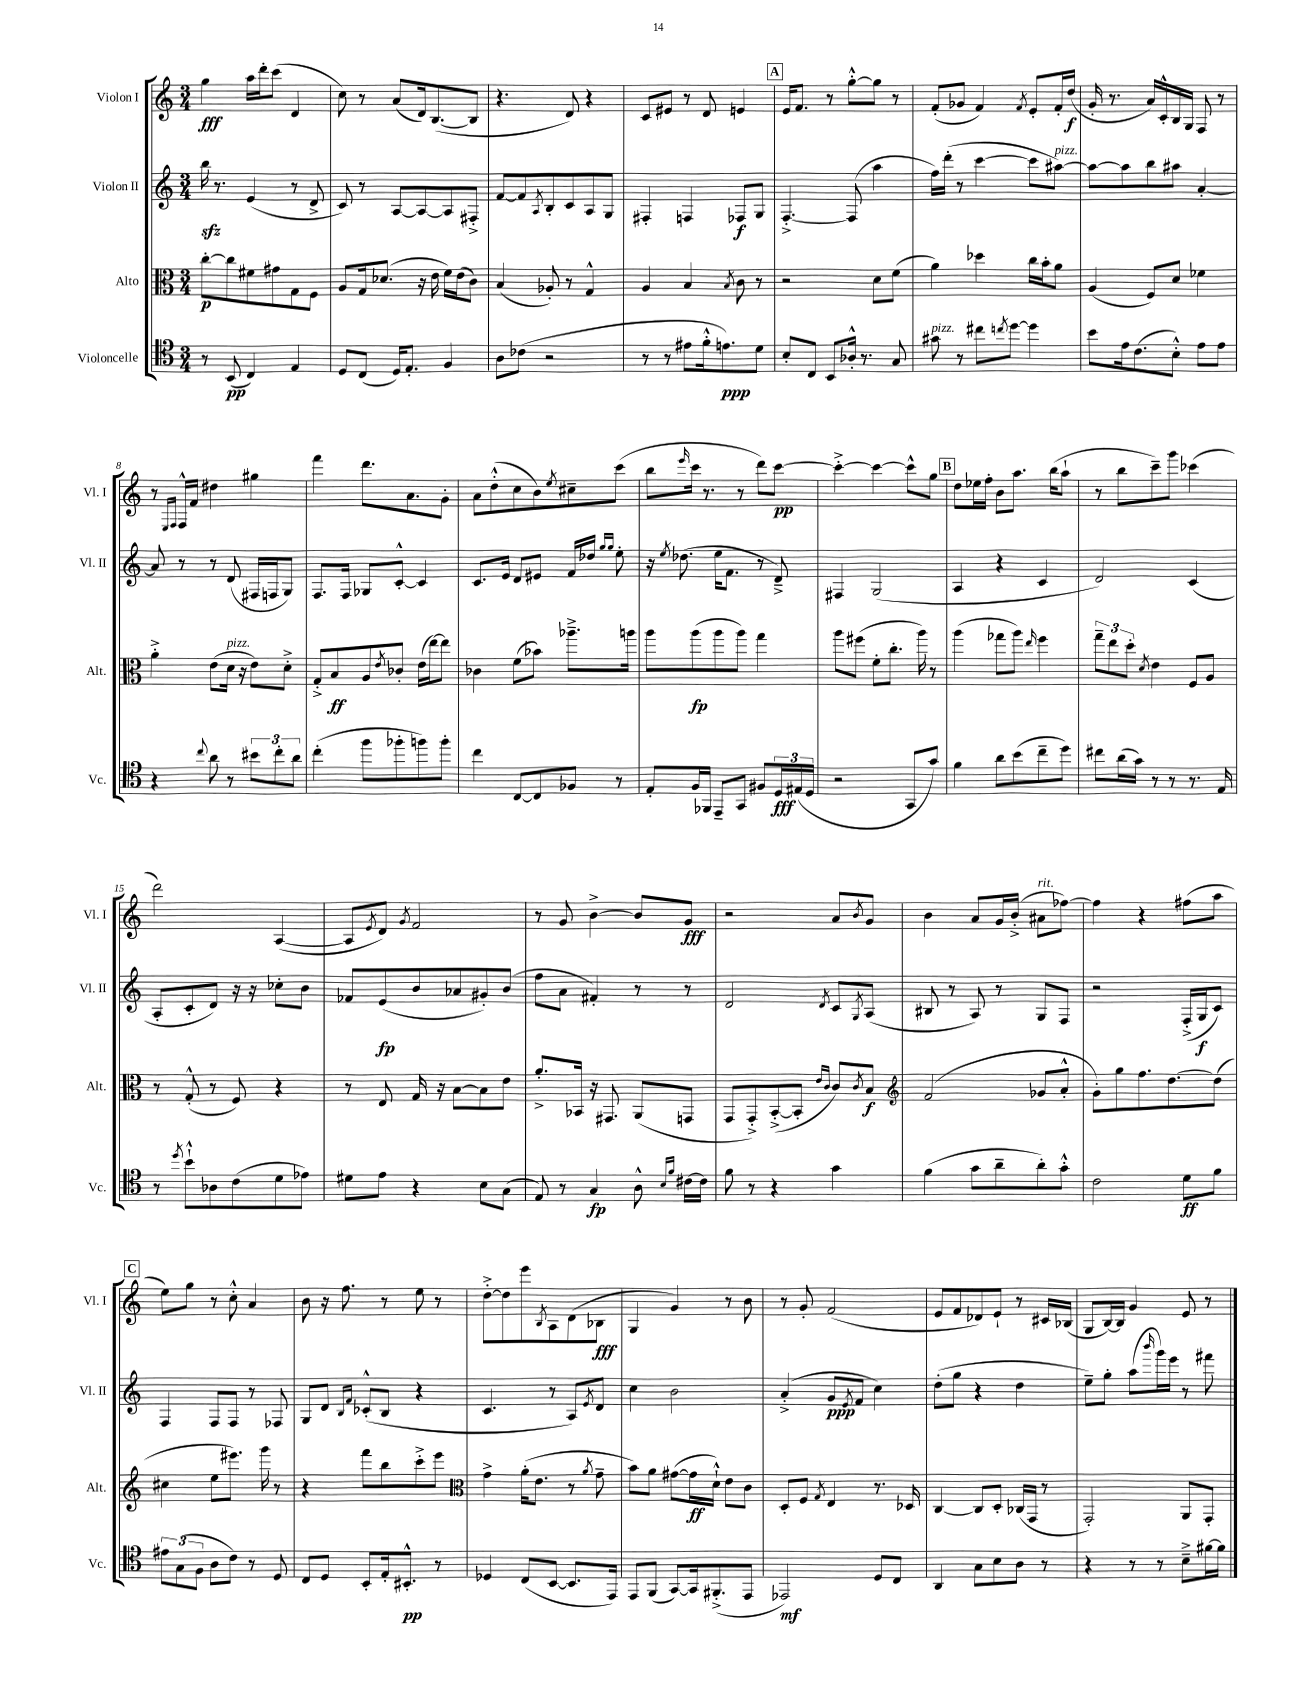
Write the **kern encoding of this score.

**kern	**kern	**kern	**kern
*staff4	*staff3	*staff2	*staff1
*clefC4	*clefC3	*clefG2	*clefG2
*k[]	*k[]	*k[]	*k[]
*M3/4	*M3/4	*M3/4	*M3/4
8r	[8cc'	16bb	4gg
.	.	8.r	.
(8BB	8cc]	.	.
4C)	8f#	(4e	16aa
.	.	.	16ddd'
.	8g#	.	(8ccc
4E	8G	8r	4d
.	8F	8d^	.
=	=	=	=
8D	8A	8c)	8cc)
(8C	16G	8r	8r
.	(8.d-	.	.
16D)	.	[8A	(8a
8.E'	.	.	.
.	16r	8A_	16d)
.	16e	.	([8.B
4F	16f)	8A]	.
.	(16e	.	.
.	8c)	8F#'^	8B]
=	=	=	=
8A	(4B	[8f	4.r
(8c-	.	8f]	.
.	.	8qA	.
2r	8A-')	8B'	.
.	8r	8c	8d)
.	4G^^	8A	4r
.	.	8G	.
=	=	=	=
8r	4A	4F#'	8c
8r	.	.	8e#
8e#	4B	4F	8r
16f'^^	.	.	8d
8.e)	.	.	.
.	8qB	.	.
.	8c	8F-	4e
8d	8r	8G	.
=	=	=	=
8B'	2r	[4.F'^	16e
.	.	.	8.f
8C	.	.	.
8BB	.	.	8r
16A-'^^	.	(8F]	[8gg'^^
8.r	.	.	.
.	8d	4aa	8gg]
8G	(8f	.	8r
=	=	=	=
8g#	4a)	16ff)	(8f'
.	.	(16ddd'	.
8r	.	8r	8g-
8cc#	4dd-	[4ccc	4f)
8qcc	.	.	.
[8dd	.	.	.
.	.	.	8qf
4dd]	16cc	8ccc]	8e'
.	16b'	.	.
.	8a	[8aa#)	16f'
.	.	.	(16dd
=	=	=	=
8b	(4A	8aa#_	16g'
.	.	.	8.r
16e	.	8aa#]	.
(8.c	.	.	.
.	8F)	8bb	16a)
.	.	.	16c'^^
8B'^^)	8d	8aa#	16B
.	.	.	16G
8e	4f-	[4a'	8F
8e	.	.	8r
=	=	=	=
4r	4a'^	8a]	8r
.	.	.	16qqE
.	.	.	16qqF
.	.	8r	16F^^
.	.	.	16f
8qqcc	.	.	.
8a	(8e	8r	4dd#
8r	16d	(8d	.
.	16r	.	.
12b#	8e)	16F#	4gg#
.	.	16F	.
12cc'	.	.	.
.	8d'^	8G)	.
12a	.	.	.
=	=	=	=
(4cc'	8G'^	8.F	4fff
.	8B	.	.
.	.	16F	.
8ff	8A	8G-	8.ddd
.	8qe	.	.
8ff-'	8c-'	[8c'^^	.
.	.	.	8.a
8ff)	(16e	4c]	.
.	[16ee)	.	.
8ff'	8ee]	.	8g'
=	=	=	=
4cc	4c-	8.c	8a
.	.	.	(8dd'^^
.	.	16e	.
[8C	(8f	8d	8cc
8C]	8b-)	8e#	8b)
.	.	.	8qee
8F-	8.aa-~^	16f	8cc#~
.	.	16dd-	.
.	.	16qqgg	.
.	.	16qqgg	.
8r	.	8ee'	(8ccc
.	16aa	.	.
=	=	=	=
8E'	8aa	16r	8bb
.	.	8qee	.
.	.	(8.dd-	.
.	.	.	16qqeee
16F	(8aa	.	16ccc
16FF-	.	.	8.r
8EE~	8aa	16ee	.
.	.	8.f	.
8GG	8aa)	.	8r
8F#	4gg	8r	8ddd)
24D	.	8d~^)	[8ccc
(24E#	.	.	.
24D	.	.	.
=	=	=	=
2r	8aa	4F#	4ccc'^_
.	(8ff#	.	.
.	8f'	(2G	4ccc_
.	8.cc'	.	.
8GG	.	.	8ccc^^]
.	16aa)	.	.
8g)	8r	.	8gg
=	=	=	=
4f	(4aa	4A	8dd
.	.	.	16ee-
.	.	.	16ff'
8a	8gg-	4r	8b
(8b	8aa)	.	8.aa
.	16qqee	.	.
8cc~	4ff	4c	.
.	.	.	(16bb
8dd)	.	.	8aa`
=	=	=	=
8cc#	12gg~	2d)	8r
.	12ee	.	.
(16a	.	.	8bb
.	12dd'	.	.
16g)	.	.	.
.	8qd	.	.
8r	4e	.	8ccc~)
8r	.	.	8ggg
8.r	8F	(4c	(4ccc-
.	8A	.	.
16E	.	.	.
=	=	=	=
8r	8r	8A'	2ddd)
8qdd	.	.	.
8b`^^	(8G'^^	8c'	.
8A-	8r	8d)	.
(8c	8F)	16r	.
.	.	16r	.
8d	4r	8cc-'	([4A
8e-)	.	8b	.
=	=	=	=
8d#	8r	8f-	8A]
.	.	.	8qe
8e	8E	(8e	8d)
.	.	.	8qg
4r	16G	8b	2f
.	16r	.	.
.	[8B	8a-	.
8B	8B]	8g#')	.
(8G	8e	(8b	.
=	=	=	=
8E)	8.a'^	8ff	8r
8r	.	8a	8g
.	16BB-	.	.
4G	16r	4f#')	[4b^
.	8.GG#	.	.
8A^^	(8AA	8r	8b]
16qqB	.	.	.
16qqf	.	.	.
[16c#	8GG	8r	8g
16c#]	.	.	.
=	=	=	=
8f	8GG	2d	2r
8r	8GG'^)	.	.
4r	([8BB'^	.	.
.	8BB']	.	.
.	16qqe	.	.
.	16qqc	8qd	.
4g	8c)	8c	8a
.	8qc	8qG	8qb
.	8B	(8A	8g
=	=	=	=
*	*clefG2	*	*
(4f	(2f	8B#	4b
.	.	8r	.
8g	.	8A)	8a
8a~	.	8r	16g
.	.	.	(16b'^
8a')	8g-	8G	8a#
8g'^^	8a'^^	8F	[8ff-)
=	=	=	=
2c	8g')	2r	4ff-]
.	8gg	.	.
.	8.ff	.	4r
.	[8.dd	.	.
8d	.	(16F'^	(8ff#
.	.	16G	.
8f	(8dd]	8c)	8aa
=	=	=	=
12e#	4cc#	4F	8ee)
(12G	.	.	.
.	.	.	8gg
12F	.	.	.
8A	8ee	8F	8r
8c)	8.eee#)	8F	8cc'^^
8r	.	8r	4a
.	16ggg	.	.
8D	8r	8F-	.
=	=	=	=
8C	4r	8G	8b
8D	.	8d	16r
.	.	.	8.ff
.	.	16qqB	.
.	.	16qqf	.
8BB'	8fff	(8c-'^^	.
16E'	8bb	8B	8r
8.BB#'^^	.	.	.
.	8ccc'^	4r	8ee
8r	8eee	.	8r
=	=	=	=
*	*clefC3	*	*
4D-	4g^	4.c	[8dd'^
.	.	.	8dd]
(8C	(16a'	.	8eee
.	8.e	.	.
.	.	.	8qB
[8BB	.	8r	8A
8.BB]	8r	8A)	(8d
.	8qa	8qe	.
.	8g~	8d	8B-
16EE)	.	.	.
=	=	=	=
8EE	8b)	4cc	4G
(8FF	8a	.	.
[8GG)	([8g#	2b	4g)
16GG]	16g#]	.	.
(8.FF#'^	16d`^^)	.	.
.	8e	.	8r
8EE	8c	.	8b
=	=	=	=
2EE-)	8D'	(4a'^	8r
.	8F	.	8g'
.	8qG	.	.
.	4E	8g	(2f
.	.	8qe	.
.	.	8f	.
8D	8.r	4cc)	.
8C	.	.	.
.	16D-	.	.
=	=	=	=
4AA	[4C	(8dd'	8e
.	.	8gg	8f
8G	8C]	4r	8d-)
8B	8D'	.	8e`
8A	(16C-	4dd	8r
.	16GG	.	.
8r	8r	.	16c#
.	.	.	(16B-
=	=	=	=
4r	2GG')	8ee~)	8G
.	.	8gg'	[16B)
.	.	.	16B]
8r	.	(8aa	4g
.	.	16qqbbb	.
8r	.	16ggg)	.
.	.	16eee	.
8B~^	8AA	8r	8e
[16f#	8GG'	8fff#	8r
16f#]	.	.	.
==	==	==	==
*-	*-	*-	*-
